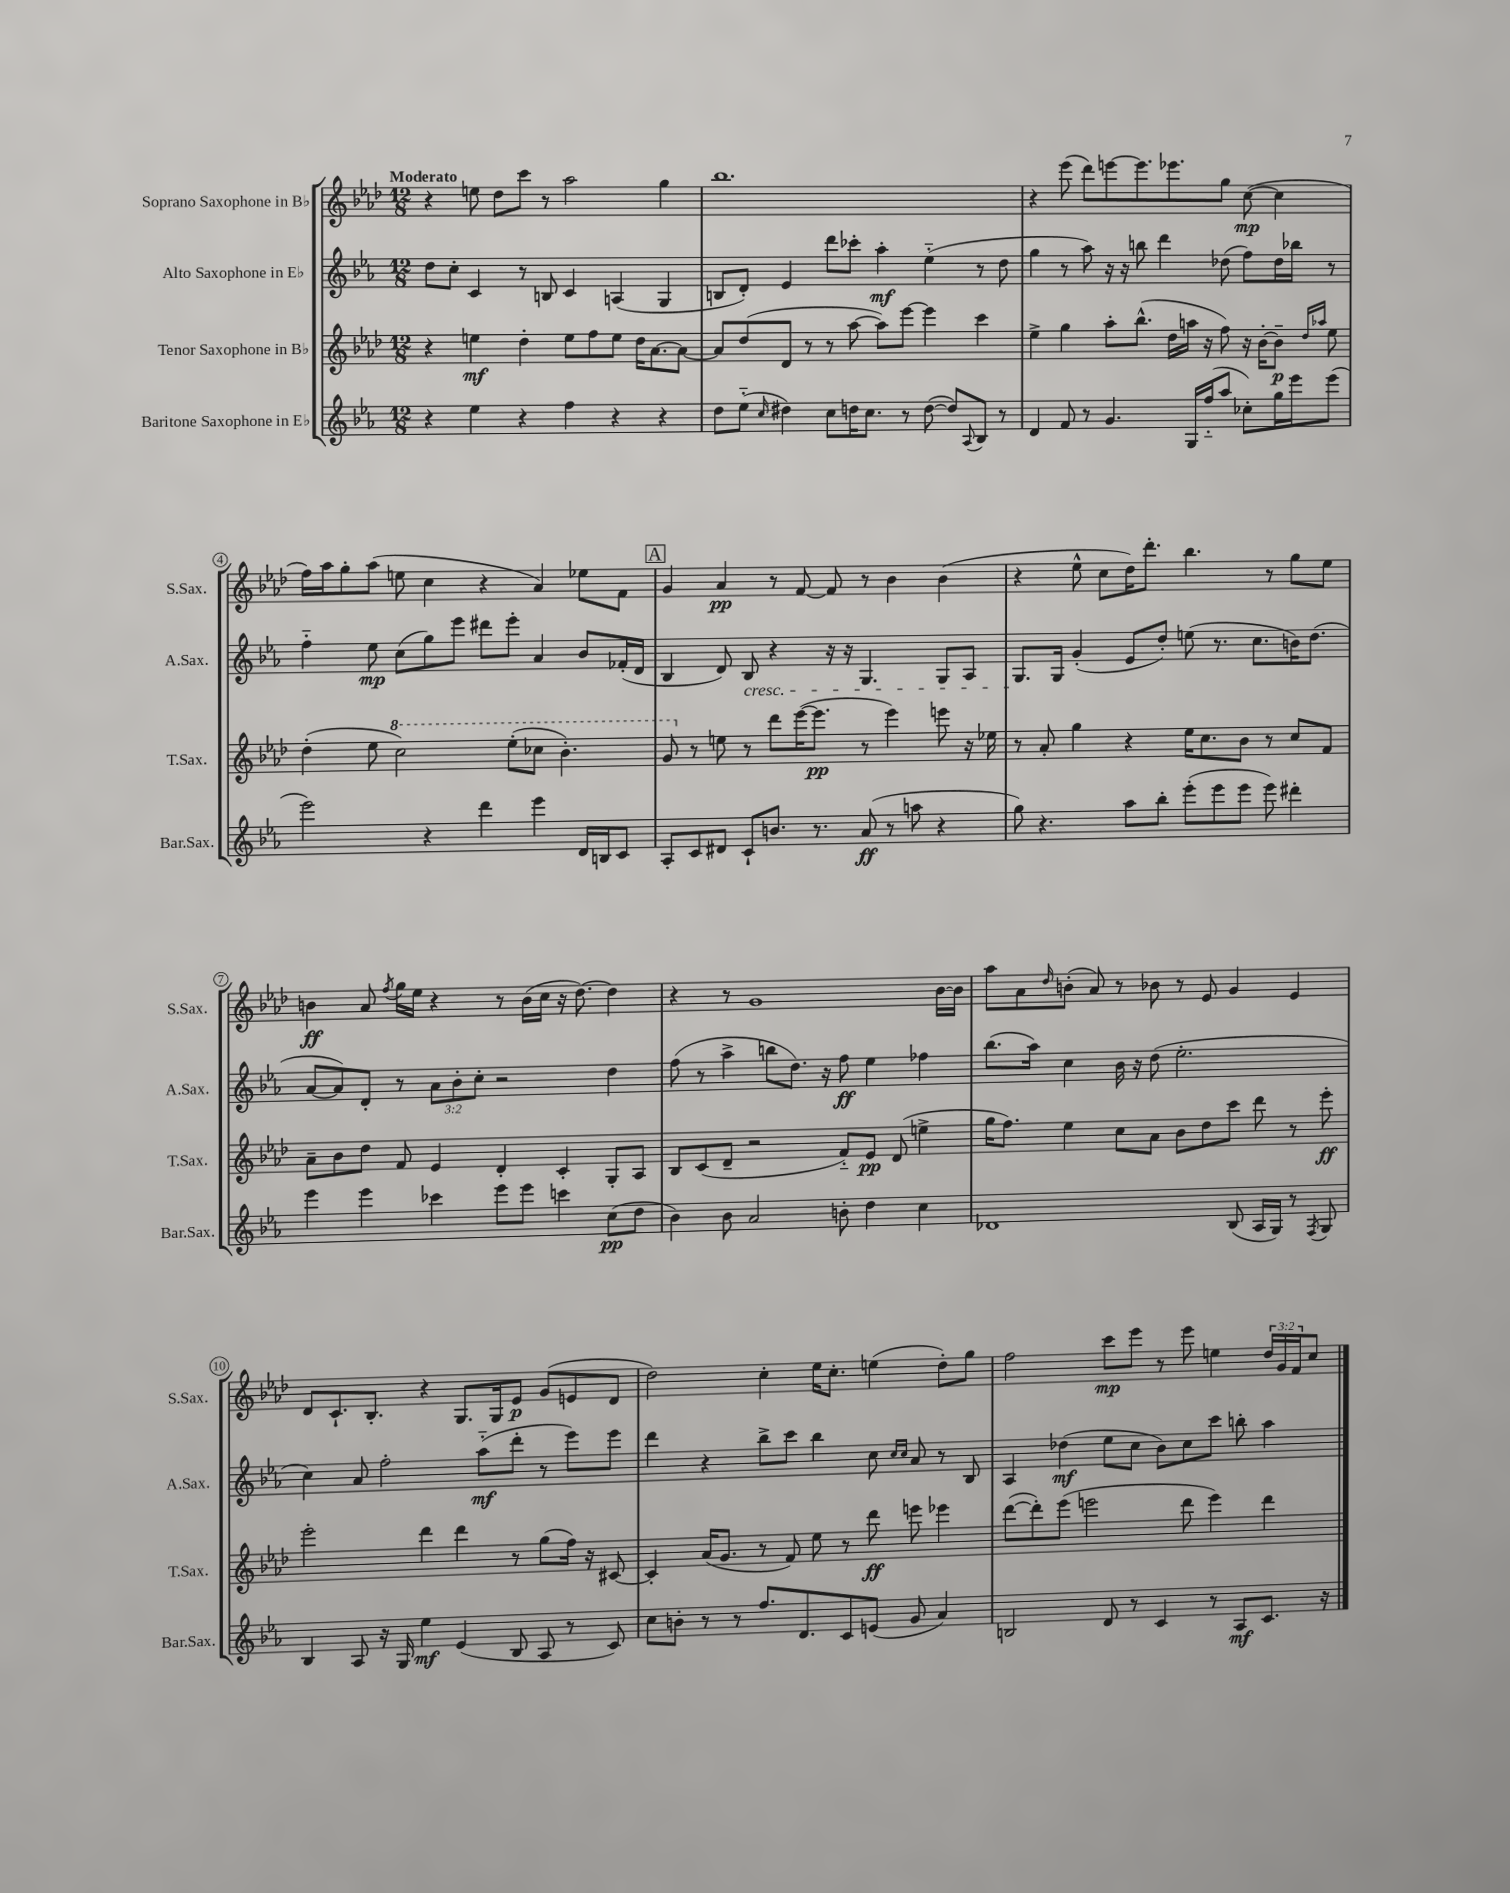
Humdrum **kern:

**kern	**kern	**kern	**kern
*staff4	*staff3	*staff2	*staff1
*clefG2	*clefG2	*clefG2	*clefG2
*k[b-e-a-]	*k[b-e-a-d-]	*k[b-e-a-]	*k[b-e-a-d-]
*M12/8	*M12/8	*M12/8	*M12/8
4r	4r	8dd	4r
.	.	8cc'	.
4ee-	4ee	4c	8ee
.	.	.	8dd-
4r	4dd-'	8r	8ccc
.	.	8B	8r
4ff	8ee	4c	2aa-
.	8ff	.	.
4r	8ee	(4A	.
.	16dd-	.	.
.	[8.a-	.	.
4r	.	4G	4gg
.	8a-_	.	.
=	=	=	=
8dd	8a-]	8B	1.bb-
(8ee-'~	(8dd-	8d')	.
16qqcc	.	.	.
4dd#)	8d-	4e-	.
.	8r	.	.
8cc	8r	8ddd	.
16dd	[8aa-	8ccc-'	.
8.cc	.	.	.
.	8aa-])	4aa-'	.
8r	[8eee-	.	.
([8dd	4eee-]	(4ee-'~	.
8dd])	.	.	.
8qqA-	.	.	.
8B-	4ccc	8r	.
8r	.	8dd	.
=	=	=	=
4d	4ee-^	4gg	4r
8f	4gg	8r	(8eee-
8r	.	8aa-)	8ddd-)
4.g	8aa-'	16r	[8eee
.	.	16r	.
.	(8.bb-^^	8bb	8.eee]
.	.	4ddd	.
.	16dd-	.	8.eee-
16G	16aa	.	.
(16ff'~	16r	.	.
8aa-	8ff)	(8dd-	8gg
8cc-')	16r	8ff)	([8cc
.	[16b-'	.	.
16gg	8b-~]	16dd-	4cc]
16eee-	.	16bb-	.
.	16qqdd-	.	.
.	16qqaa-	.	.
(8eee-	8ee-	8r	.
=	=	=	=
2eee-)	(4dd-'	4ff'~	16ff)
.	.	.	16aa-
.	.	.	8gg'
.	8ee-	8ee-	(8aa-
.	2ccc)	(8cc	8ee
4r	.	8gg)	4cc
.	.	8eee-	.
4ddd	.	8ddd#	4r
.	(8eee-'	8eee-'	.
4eee-	8ccc-	4a-	4a-)
.	4.bb-')	.	.
16d	.	8b-	8ee-
16B	.	.	.
8c	.	(16f-'	8f
.	.	16d	.
=	=	=	=
8A-'	8gg	4B-	4g
8c	8r	.	.
8d#	8ee	8d)	4a-
8c`	8r	8B-	.
8.b	8ddd-	4r	8r
.	([16eee-	.	[8f
8.r	8.eee-]	.	.
.	.	16r	8f]
.	.	16r	.
(8a-	8r	4.G	8r
8r	4eee-)	.	4b-
8aa	.	.	.
4r	8eee	8G	(4b-
.	16r	8A-	.
.	16ee-	.	.
=	=	=	=
8gg)	8r	8.G	4r
4.r	8a-'	.	.
.	.	16G	.
.	4gg	(4g'	8ee-^^
.	.	.	8cc
8aa-	4r	8e-	16dd-)
.	.	.	8.ddd-'
8bb-'	.	8dd')	.
(8eee-'	16ee-	(8ee	4.bb-
.	8.cc	.	.
8eee-	.	8.r	.
8eee-	8b-	.	.
.	.	8.cc	.
8eee-)	8r	.	8r
4ddd#'	8cc	16b)	8gg
.	.	(8.dd	.
.	8f	.	8ee-
=	=	=	=
4eee-	8a-~	[8a-	4b
.	8b-	8a-])	.
4eee-	8dd-	8d'	8a-
.	.	.	8qff
.	8f	8r	16gg
.	.	.	16ee-
4ccc-	4e-	12a-	4r
.	.	12b-'	.
.	.	12cc'	.
8eee-	4d-'	2r	8r
8eee-	.	.	(16b
.	.	.	16cc
4ccc	4c'	.	16r
.	.	.	[8.dd-)
(8cc	8G'	4dd	4dd-]
8dd	8A-	.	.
=	=	=	=
4b-)	8B-	(8ff	4r
.	(8c	8r	.
8b-	8d-~	4aa-^	8r
2a-	2r	.	1g
.	.	8bb	.
.	.	8.dd)	.
.	.	16r	.
8b'	8f'~)	8ff	.
4dd	8e-	4ee-	.
.	(8d-	.	.
4cc	4ee^	4ff-	.
.	.	.	[16b-
.	.	.	16b-]
=	=	=	=
1d-	16gg	(8.bb-	8aa-
.	8.ff)	.	.
.	.	.	8a-
.	.	16aa-)	.
.	.	.	16qqdd-
.	4ee-	4cc	(8b'
.	.	.	8a-)
.	8cc	16b-	8r
.	.	16r	.
.	8a-	(8dd	8b-
.	8b-	2.ee-'	8r
.	8dd-	.	8e-
(8B-	8ccc	.	4g
16A-	8ddd-	.	.
16G)	.	.	.
8r	8r	.	4e-
8qF	.	.	.
8G	8eee-'	.	.
=	=	=	=
4B-	2eee-'	4cc)	8d-
.	.	.	8.c`
8A-	.	8a-	.
.	.	.	8.B-'
16r	.	2ff'	.
16G	.	.	.
4ee-	4ddd-	.	4r
(4e-	4ddd-	.	8.G
.	.	(8aa-'~	.
.	.	.	16G
8B-	8r	8ddd'	8e-
8A-	(8gg	8r	(8g
8r	16ff)	8eee-)	8e
.	16r	.	.
8c)	[8c#	8eee-	8d-
=	=	=	=
8cc	4c#']	4ddd	2dd-)
8b'	.	.	.
8r	(16a-	4r	.
.	8.g	.	.
8r	.	.	.
8.ff	8r	8bb-^	4cc'
.	8f)	8ccc	.
8.d	.	.	.
.	8ee-	4bb-	16ee-
.	.	.	8.cc'
8c	8r	.	.
(8e	8ddd-	8cc	(4ee
.	.	16qqcc	.
.	.	16qqcc	.
8g	8eee	8a-	.
4a-)	4eee-	8r	8dd-')
.	.	8B-	8gg
=	=	=	=
2B	([8ddd-	4A-	2ff
.	8ddd-'])	.	.
.	(8eee-	(4dd-	.
.	2eee	.	.
8d	.	8ee-	8ccc
8r	.	8cc	8eee-
4c	.	8b-)	8r
.	8ddd-	8cc	8eee-
8r	4eee)	8ccc	4ee
8A-	.	8bb'	.
8.c	4ddd-	4aa-	24dd-
.	.	.	24g
.	.	.	24f
.	.	.	8cc
16r	.	.	.
==	==	==	==
*-	*-	*-	*-
